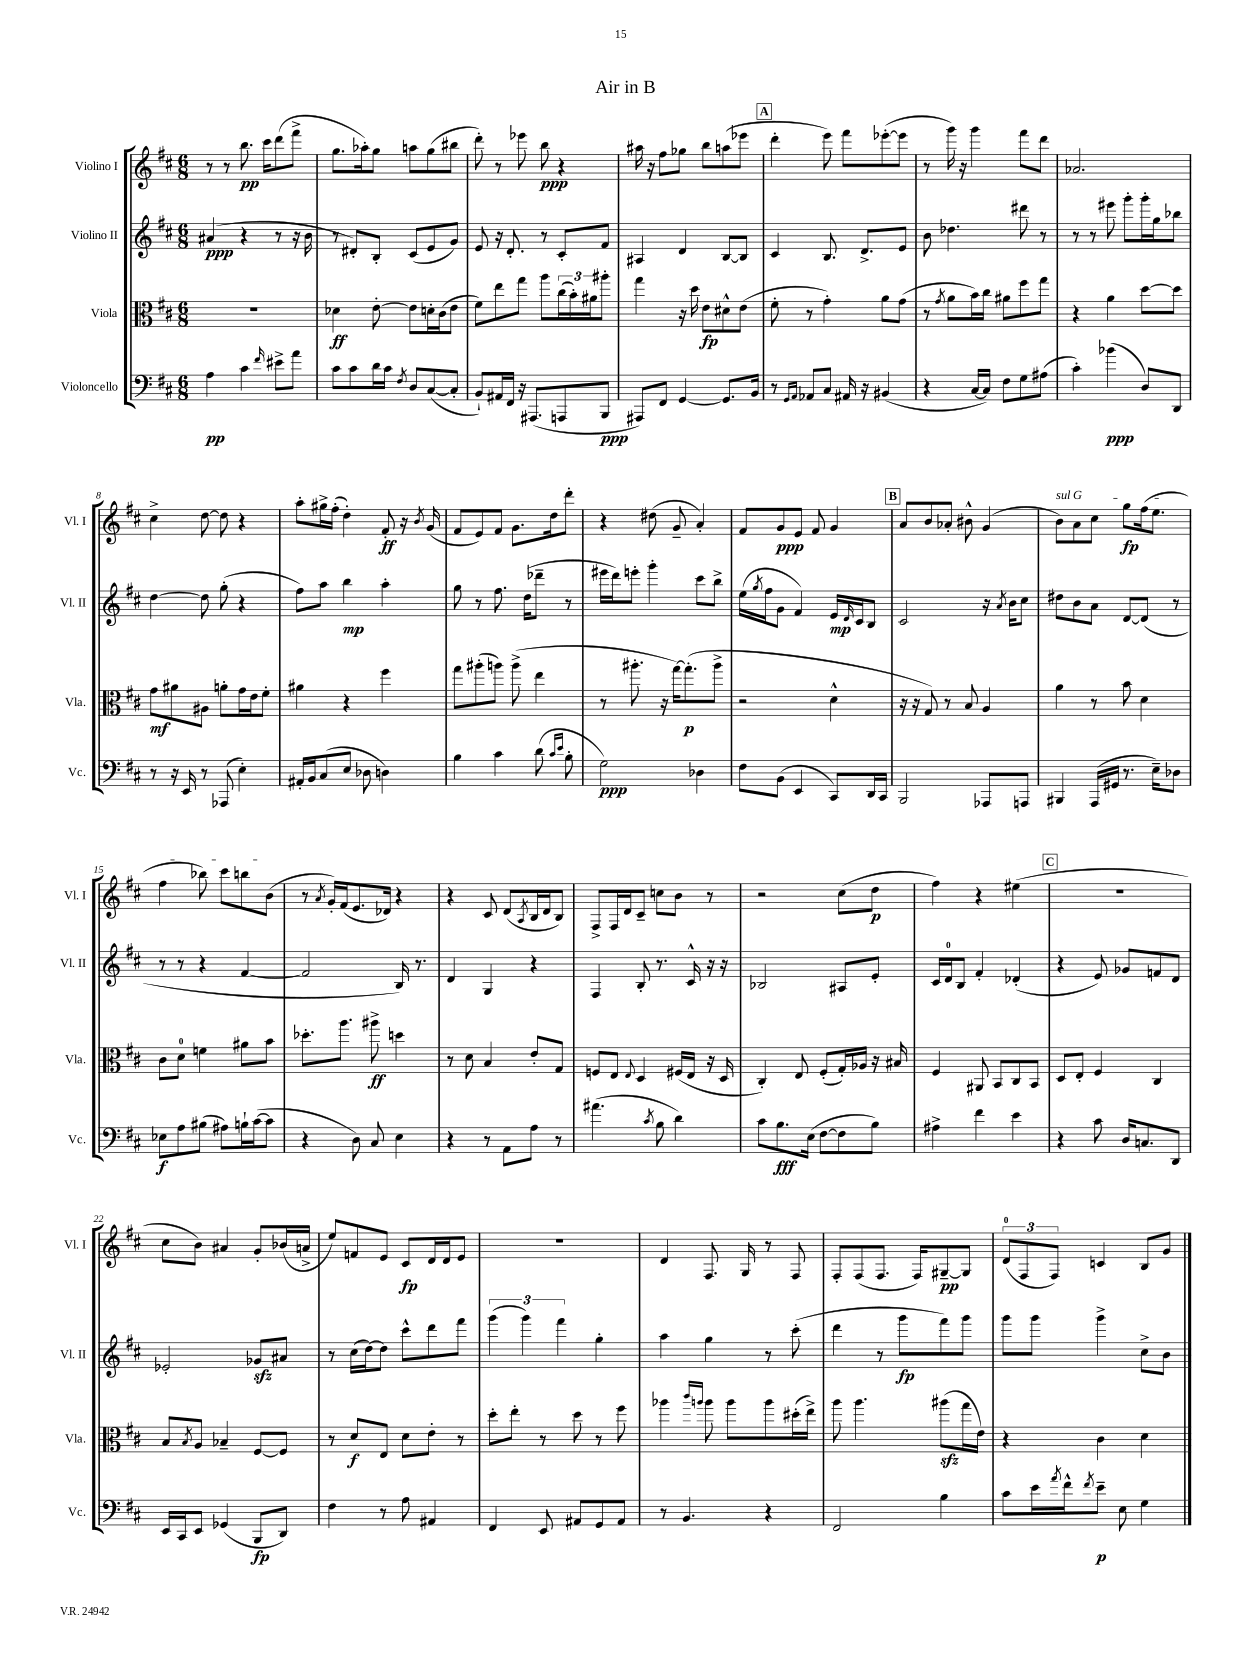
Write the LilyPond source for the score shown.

\header { title = "Air in B" }
<<
\new StaffGroup <<
\new Staff = "s0" \with { instrumentName = "Violino I" shortInstrumentName = "Vl. I" } {
    \clef treble \key d \major \numericTimeSignature \time 6/8
    r8 r8 b''8.\pp cis'''16 d'''8( fis'''8-> |
    g''8. aes''16-.) g''8 a''8 g''8( bis''8 |
    d'''8-.) r8 ees'''8 b''8\ppp r4 |
    ais''16 r16 fis''8 ges''8 b''8 a''8( ees'''8 |
    \mark \markup { \box "A" } d'''4-. e'''8) fis'''8 ees'''8~-.( ees'''8 |
    r8 g'''16) r16 g'''4 fis'''8 d'''8 |
    aes'2. |
    cis''4-> d''8~ d''8 r4 |
    a''8-. gis''16-> fis''16-.( d''4-.) fis'8-.\ff r16 \acciaccatura { b'8 } g'16( |
    fis'8 e'8) fis'8 g'8. d''16 d'''8-. |
    r4 dis''8( g'8-- a'4-.) |
    fis'8 g'8\ppp e'8 fis'8 g'4 |
    \mark \markup { \box "B" } a'8 b'8 aes'8-. bis'8-^ g'4( |
    \once \override TextSpanner.bound-details.left.text = \markup { \italic "sul G" } b'8\startTextSpan) a'8 cis''8 g''8\fp fis''16( e''8. |
    fis''4 bes''8) cis'''8 b''8 b'8\stopTextSpan( |
    r8 \acciaccatura { a'8 } g'16-.) fis'16( e'8. des'16) r4 |
    r4 cis'8 d'8( \acciaccatura { a8 } b16 d'16 b8) |
    fis8-> fis16 d'16 cis'8-- c''8 b'8 r8 |
    r2 cis''8( d''8\p |
    fis''4) r4 eis''4( |
    \mark \markup { \box "C" } R2. |
    cis''8 b'8) ais'4 g'8-. bes'16( a'16-> |
    e''8) f'8 e'8 cis'8\fp d'16 d'16 e'8 |
    R2. |
    d'4 fis8. g16 r8 fis8 |
    fis8-. fis8( fis8. fis16) gis8~--\pp gis8 |
    \tuplet 3/2 { d'8-0( fis8 fis8) } c'4 b8 g'8 \bar "|." |
}
\new Staff = "s1" \with { instrumentName = "Violino II" shortInstrumentName = "Vl. II" } {
    \clef treble \key d \major \numericTimeSignature \time 6/8
    ais'4\ppp( r4 r8 r16 b'16 |
    r8 dis'8-.) b8-. cis'8( e'8 g'8) |
    e'8 r16 d'8.-. r8 cis'8-. fis'8 |
    ais4 d'4 b8~ b8 |
    \mark \markup { \box "A" } cis'4 b8. d'8.-> e'8 |
    b'8 des''4. dis'''8 r8 |
    r8 r8 eis'''8 g'''8-. g'''16-. g''16 bes''8 |
    d''4~ d''8 g''8-.( r4 |
    fis''8) a''8 b''4\mp a''4-. |
    g''8 r8 fis''8. d''16( des'''8-- r8 |
    eis'''16 d'''16) e'''8-. g'''4-. cis'''8 b''8-> |
    e''16( \acciaccatura { g''8 } fis''16 g'8 fis'4) e'16\mp \grace { d'16 } cis'16 b8 |
    \mark \markup { \box "B" } cis'2 r16 \acciaccatura { a'8 } b'16 cis''8 |
    dis''8 b'8 a'8 d'8~ d'8( r8 |
    r8 r8 r4 fis'4~ |
    fis'2 b16) r8. |
    d'4 g4 r4 |
    fis4 b8-. r8. cis'16-^ r16 r16 |
    bes2 ais8 e'8-. |
    cis'16 d'16-0 b8 fis'4-. des'4-.( |
    \mark \markup { \box "C" } r4 e'8) ges'8 f'8 d'8 |
    ees'2-. ges'8\sfz ais'8 |
    r8 cis''16( d''16~) d''8 cis'''8-^ d'''8 fis'''8 |
    \tuplet 3/2 { g'''4( g'''4) fis'''4 } g''4-. |
    a''4 g''4 r8 cis'''8-.( |
    d'''4 r8 g'''8\fp fis'''8) g'''8 |
    g'''8 g'''8 g'''4-> cis''8-> b'8 \bar "|." |
}
\new Staff = "s2" \with { instrumentName = "Viola" shortInstrumentName = "Vla." } {
    \clef alto \key d \major \numericTimeSignature \time 6/8
    R2. |
    des'4\ff e'8~-. e'8 d'16-. cis'16( e'8 |
    fis'8) e''8 g''8 a''8 \tuplet 3/2 { cis''16( b'16-.) ais'16 } ais''8-. |
    g''4 r16 d''16 e'8\fp dis'8-^ e'8( |
    \mark \markup { \box "A" } fis'8-. r8 g'4-.) a'8 g'8( |
    r8 \acciaccatura { g'8 } a'8 b'16) cis''16 ais'8 fis''8 g''8 |
    r4 a'4 d''8~ d''8 |
    g'8\mf ais'8 ais8 a'8-. g'16 e'16 fis'8-. |
    ais'4 r4 fis''4 |
    g''8 ais''8-.( a''8) a''8->( e''4 |
    r8 ais''8.-. r16 g''16~) g''8.-.\p( ais''8-> |
    r2 d'4-^ |
    \mark \markup { \box "B" } r16 r16 g8) r8 b8 a4 |
    a'4 r8 b'8 d'4 |
    cis'8 d'8-0 f'4 ais'8 b'8 |
    des''8.-. a''8. ais''8->\ff d''4 |
    r8 d'8 b4 e'8-. g8 |
    f8 e8 \appoggiatura { e8 } d4 fis16( e16 r16 d16 |
    cis4-.) e8 fis8-.( g16-.) aes16 r16 bis16 |
    fis4 ais,8 b,8 cis8 b,8 |
    \mark \markup { \box "C" } d8 e8-. fis4 cis4 |
    b8 \acciaccatura { b8 } a8 bes4-- fis8~ fis8 |
    r8 d'8\f e8 d'8 e'8-. r8 |
    d''8-. e''8-. r8 d''8 r8 fis''8 |
    aes''4 \grace { cis'''16 a''16 } a''8 a''8 a''8 dis''16-.( e''16->) |
    a''8 a''4. ais''8\sfz( g''16 e'16) |
    r4 cis'4 d'4 \bar "|." |
}
\new Staff = "s3" \with { instrumentName = "Violoncello" shortInstrumentName = "Vc." } {
    \clef bass \key d \major \numericTimeSignature \time 6/8
    a4\pp cis'4 \grace { fis'16 } eis'8-> a'8 |
    cis'8 cis'8 d'16 cis'16 \acciaccatura { fis8 } d8 cis8~( cis8-. |
    b,8-!) ais,16 fis,16 r16 ais,,8.( a,,8 b,,8\ppp |
    ais,,8) fis,8 g,4~ g,8. b,16 |
    \mark \markup { \box "A" } r8 \grace { g,16 a,16 } aes,8 cis8 ais,16 r16 bis,4( |
    r4 cis16~ cis16) fis8 g8 ais8( |
    cis'4-.) bes'4\ppp( d8) d,8 |
    r8 r16 e,16 r8 aes,,8( e4-.) |
    ais,16-. b,16 cis8( e8 des8 d4) |
    b4 cis'4 d'8( \grace { cis'16 e'16 } b8-. |
    g2\ppp) des4 |
    fis8 b,8( e,4 cis,8) d,16 cis,16 |
    \mark \markup { \box "B" } b,,2 aes,,8 a,,8 |
    bis,,4 a,,16( gis,16 r8. e16--) des8 |
    ees8\f a8 bis8( ais8) b16-! cis'16~( cis'8 |
    r4 d8) cis8 e4 |
    r4 r8 a,8 a8 r8 |
    ais'4.( \acciaccatura { cis'8 } b8 d'4) |
    cis'8 b8.\fff e16( fis8~ fis8 b8) |
    ais4-> fis'4 e'4 |
    \mark \markup { \box "C" } r4 cis'8 d16 c8. d,8 |
    e,16 cis,16 e,8 ges,4( b,,8\fp d,8) |
    fis4 r8 a8 ais,4 |
    fis,4 e,8 ais,8 g,8 ais,8 |
    r8 b,4. r4 |
    fis,2 b4 |
    cis'8 e'16 \acciaccatura { a'8 } fis'16-^ \acciaccatura { fis'8 } e'8--\p e8 g4 \bar "|." |
}
>>
>>
